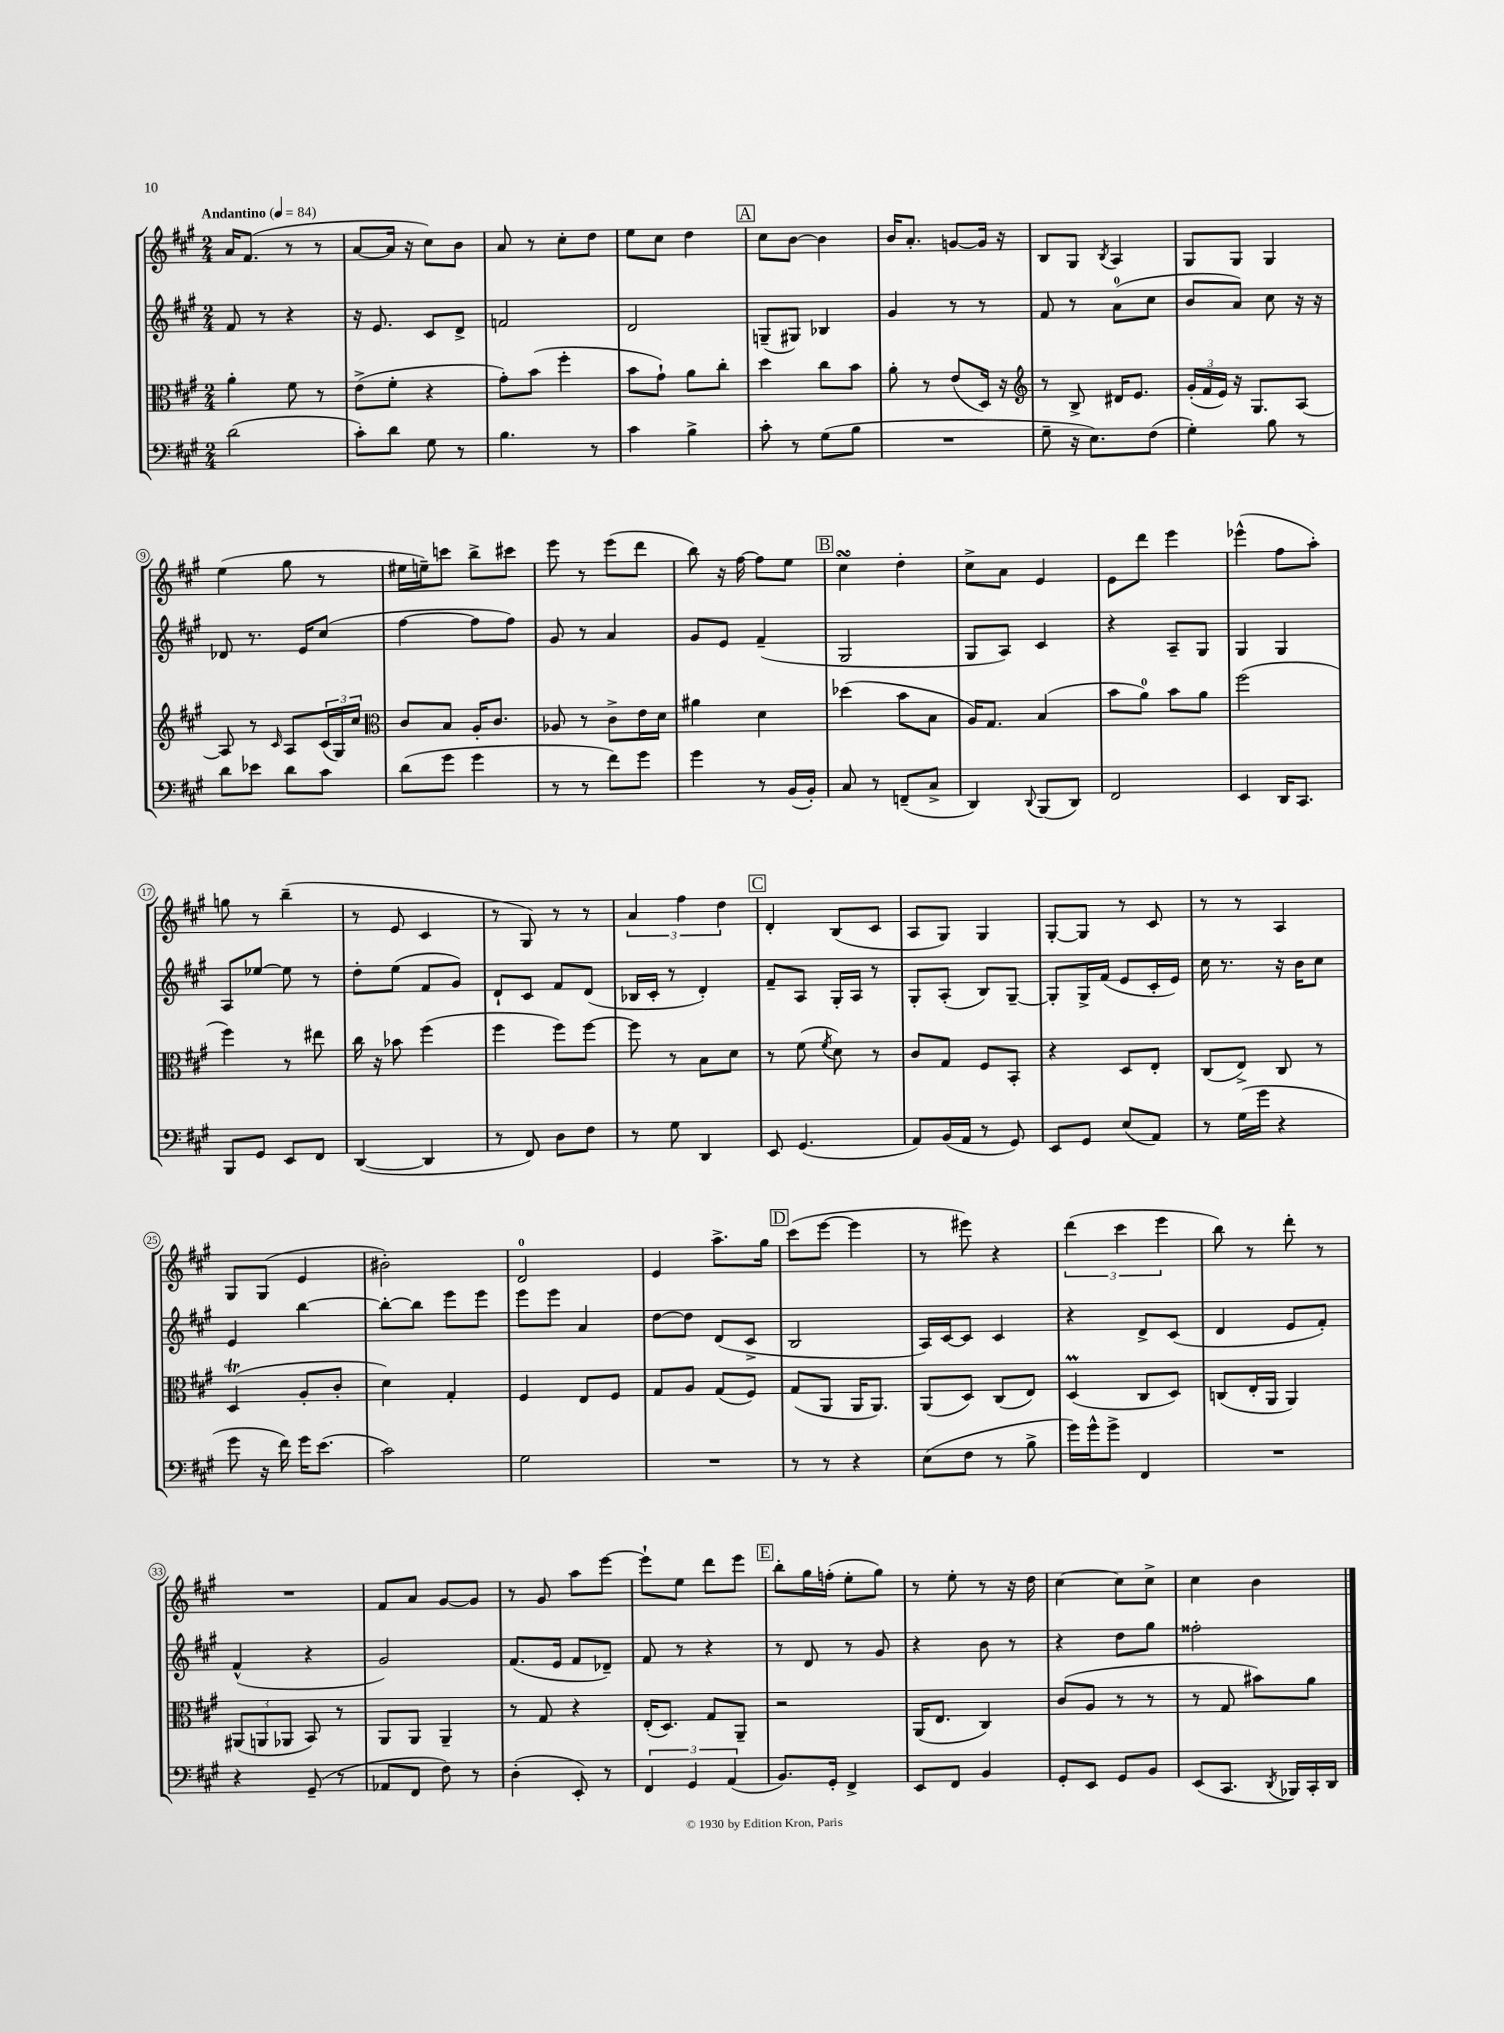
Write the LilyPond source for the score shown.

<<
\new StaffGroup <<
\new Staff = "s0" {
    \clef treble \key a \major \numericTimeSignature \time 2/4 \tempo "Andantino" 4 = 84
    a'16 fis'8.( r8 r8 |
    a'8~ a'16 r16 cis''8) b'8 |
    a'8 r8 cis''8-. d''8 |
    e''8 cis''8 d''4 |
    \mark \markup { \box "A" } cis''8 b'8~ b'4 |
    b'16 a'8.-. g'8~ g'16 r16 |
    b8 gis8 \acciaccatura { b8 } a4 |
    gis8 gis8 gis4 |
    e''4( gis''8 r8 |
    eis''16 e''16--) c'''8 b''8-> cis'''8 |
    e'''8 r8 e'''8( d'''8 |
    b''8) r16 fis''16~ fis''8 e''8 |
    \mark \markup { \box "B" } cis''4\turn d''4-. |
    cis''8-> a'8 e'4 |
    e'8 d'''8 e'''4 |
    ees'''4-^( fis''8 a''8-.) |
    g''8 r8 b''4--( |
    r8 e'8 cis'4 |
    r8 gis8) r8 r8 |
    \tuplet 3/2 { a'4 fis''4 d''4 } |
    \mark \markup { \box "C" } d'4-. b8( cis'8 |
    a8 gis8) gis4 |
    gis8~-. gis8 r8 cis'8 |
    r8 r8 a4 |
    gis8 gis8( e'4 |
    bis'2-.) |
    d'2-0 |
    e'4 a''8.-> gis''16 |
    \mark \markup { \box "D" } cis'''8( e'''8~ e'''4 |
    r8 eis'''8) r4 |
    \tuplet 3/2 { d'''4( cis'''4 e'''4 } |
    b''8) r8 d'''8-. r8 |
    R2 |
    fis'8 a'8 gis'8~ gis'8 |
    r8 gis'8 a''8 e'''8~ |
    e'''8-! e''8 d'''8 e'''8 |
    \mark \markup { \box "E" } b''8-. gis''16 f''16-.( e''8-. gis''8) |
    r8 e''8-. r8 r16 d''16 |
    cis''4~ cis''8 cis''8-> |
    cis''4 b'4 \bar "|." |
}
\new Staff = "s1" {
    \clef treble \key a \major \numericTimeSignature \time 2/4
    fis'8 r8 r4 |
    r16 e'8. cis'8 d'8-> |
    f'2 |
    d'2 |
    \mark \markup { \box "A" } g8--( gis8) bes4 |
    gis'4 r8 r8 |
    fis'8 r8 a'8-0( cis''8 |
    b'8 a'8) cis''8 r16 r16 |
    des'8 r8. e'16 cis''8( |
    fis''4~ fis''8 fis''8) |
    gis'8 r8 a'4 |
    gis'8 e'8 fis'4--( |
    \mark \markup { \box "B" } gis2 |
    gis8 a8) cis'4 |
    r4 a8-- gis8 |
    gis4 gis4 |
    a8 ees''8~ ees''8 r8 |
    d''8-. e''8( fis'8 gis'8) |
    d'8-! cis'8 fis'8 d'8( |
    bes16 cis'16-. r8 d'4-.) |
    \mark \markup { \box "C" } fis'8-- a8 gis16-. a16 r8 |
    gis8-. a8-.( b8) gis8~-- |
    gis8-. gis16-> fis'16( e'8 cis'16-. e'16) |
    cis''16 r8. r16 b'16 cis''8 |
    e'4 b''4~ |
    b''8~-. b''8 e'''8 e'''8 |
    e'''8 e'''8 a'4 |
    d''8~ d''8 d'8( cis'8-> |
    \mark \markup { \box "D" } b2 |
    a16) cis'16~ cis'8 cis'4 |
    r4 d'8-> cis'8( |
    d'4 e'8 fis'8-.) |
    fis'4-^( r4 |
    gis'2) |
    fis'8.( e'16 fis'8 des'8--) |
    fis'8 r8 r4 |
    \mark \markup { \box "E" } r8 d'8 r8 gis'8 |
    r4 b'8 r8 |
    r4 d''8 gis''8 |
    fisis''2-. \bar "|." |
}
\new Staff = "s2" {
    \clef alto \key a \major \numericTimeSignature \time 2/4
    a'4-. fis'8 r8 |
    e'8->( fis'8-. r4 |
    gis'8-.) b'8( fis''4-. |
    b'8 gis'8-!) a'8 cis''8-. |
    \mark \markup { \box "A" } d''4 cis''8 b'8 |
    a'8-. r8 e'8( d16) r16 |
    \clef treble r8 b8-> dis'16 e'8. |
    \tuplet 3/2 { gis'16-.( fis'16 e'16) } r16 gis8. a8~ |
    a8 r8 \grace { cis'16 } a8 \tuplet 3/2 { cis'16( gis16) cis''16 } |
    \clef alto cis'8 b8 a16-. cis'8. |
    aes8 r8 cis'8-> e'16 d'16 |
    ais'4 d'4 |
    \mark \markup { \box "B" } des''4( b'8 b8 |
    a16) gis8. b4( |
    b'8 a'8-0) b'8 a'8 |
    fis''2( |
    fis''4) r8 eis''8 |
    cis''16 r16 bes'8 fis''4( |
    fis''4 fis''8) fis''8~ |
    fis''8 r8 b8 d'8 |
    \mark \markup { \box "C" } r8 fis'8( \acciaccatura { fis'8 } d'8) r8 |
    cis'8 gis8 fis8 b,8-. |
    r4 d8 e8-. |
    cis8( e8->) cis8 r8 |
    d4\trill( a8-. cis'8-. |
    d'4) gis4-. |
    fis4 e8 fis8 |
    gis8 a8 gis8( fis8) |
    \mark \markup { \box "D" } gis8( a,8 a,16 a,8.) |
    a,8( d8) cis8( e8) |
    d4\prall( cis8 d8) |
    c8( e16-. a,16 a,4) |
    \tuplet 3/2 { ais,8( a,8 aes,8 } b,8) r8 |
    a,8 a,8 a,4-- |
    r8 gis8 r4 |
    e16-.( d8.) gis8 a,8-- |
    \mark \markup { \box "E" } r2 |
    a,16( e8. cis4) |
    cis'8( a8 r8 r8 |
    r8 gis8 bis'8) a'8 \bar "|." |
}
\new Staff = "s3" {
    \clef bass \key a \major \numericTimeSignature \time 2/4
    d'2( |
    cis'8-.) d'8 gis8 r8 |
    b4. r8 |
    cis'4 b4-> |
    \mark \markup { \box "A" } cis'8-. r8 gis8( b8 |
    R2 |
    gis8-- r16 e8.) fis8( |
    gis4-.) b8 r8 |
    d'8 ees'8 d'8 cis'8 |
    d'8( gis'8 gis'4 |
    r8 r8 fis'8) gis'8 |
    gis'4 r8 b,16( b,16-.) |
    \mark \markup { \box "B" } cis8 r8 f,8--( cis8-> |
    d,4) \appoggiatura { d,8 } b,,8( d,8) |
    fis,2 |
    e,4 d,16 cis,8. |
    b,,8 gis,8 e,8 fis,8 |
    d,4~( d,4 |
    r8 fis,8) d8 fis8 |
    r8 gis8 d,4 |
    \mark \markup { \box "C" } e,8 gis,4.( |
    a,8) b,16( a,16 r8 gis,8) |
    e,8 gis,8 e8( a,8) |
    r8 gis16( gis'16 r4 |
    gis'8 r16 fis'16) gis'16 e'8.( |
    cis'2) |
    gis2 |
    R2 |
    \mark \markup { \box "D" } r8 r8 r4 |
    e8( fis8 r8 b8-> |
    gis'16) gis'16-^ gis'8-> fis,4 |
    R2 |
    r4 gis,8--( r8 |
    aes,8 fis,8 fis8) r8 |
    d4-.( e,8-.) r8 |
    \tuplet 3/2 { fis,4 gis,4 a,4( } |
    \mark \markup { \box "E" } b,8.) gis,16-. fis,4-> |
    e,8 fis,8 b,4 |
    gis,8-. e,8 gis,8 b,8 |
    e,8( cis,8. \acciaccatura { d,8 } bes,,16) cis,16-. d,16 \bar "|." |
}
>>
>>
\layout { \context { \Score \override BarNumber.stencil = #(make-stencil-circler 0.1 0.3 ly:text-interface::print) } }
